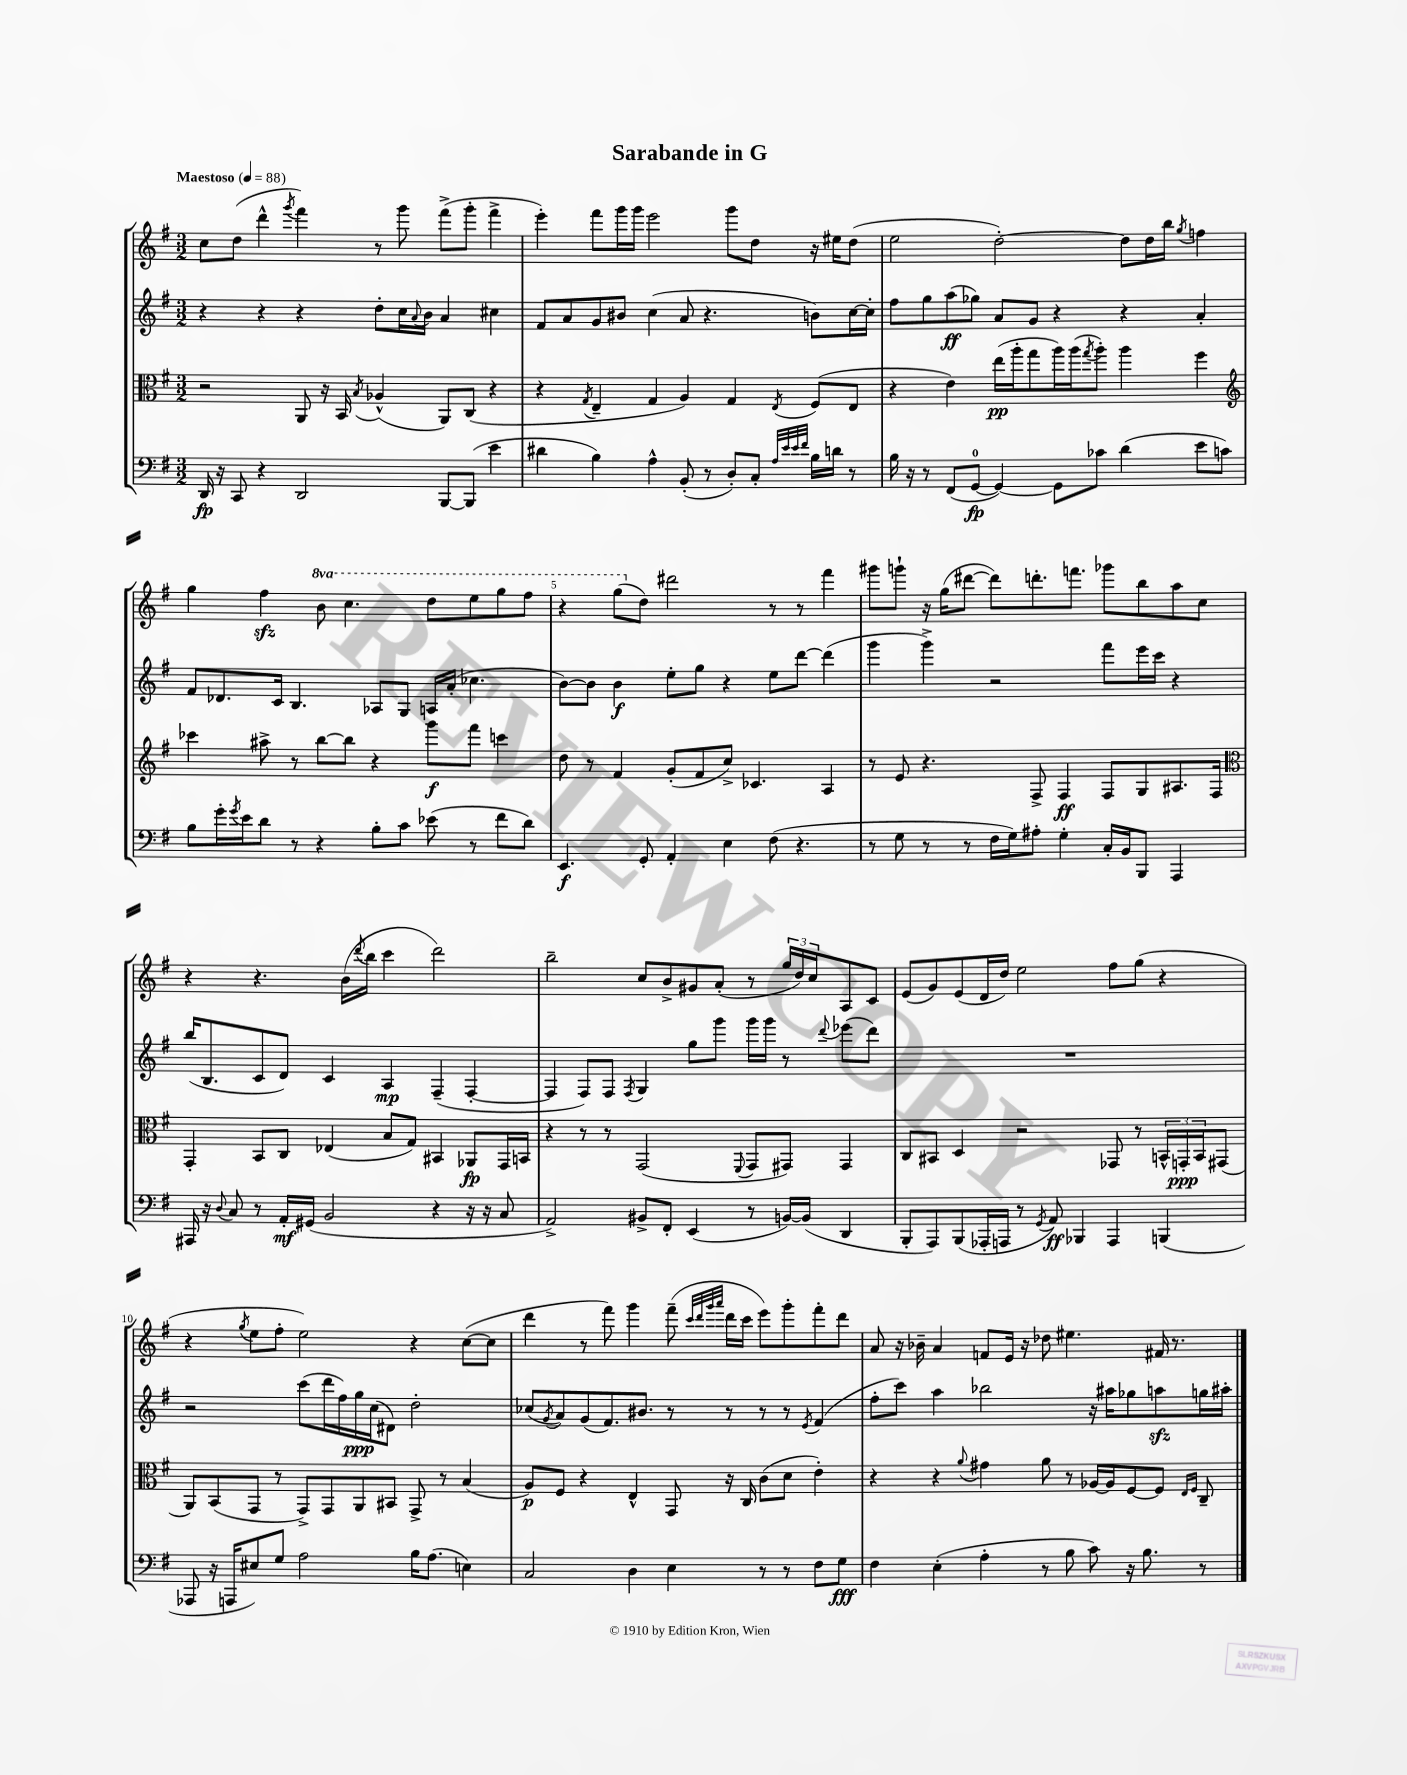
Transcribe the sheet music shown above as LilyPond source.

\header { title = "Sarabande in G" }
<<
\new StaffGroup <<
\new Staff = "s0" {
    \clef treble \key g \major \numericTimeSignature \time 3/2 \set Staff.ottavationMarkups = #ottavation-simple-ordinals \tempo "Maestoso" 4 = 88
    c''8 d''8( d'''4-^ \acciaccatura { g'''8 } fis'''4) r8 g'''8 fis'''8->( g'''8-. fis'''4-> |
    e'''4-.) fis'''8 g'''16 g'''16 e'''2 g'''8 d''8 r16 eis''16 d''8( |
    e''2 d''2~-.) d''8 d''16 b''16 \acciaccatura { g''8 } f''4 |
    g''4 fis''4\sfz \ottava #1 b''8 c'''4. d'''8 e'''8 g'''8 fis'''8 |
    r4 g'''8( \ottava #0 d''8) dis'''2 r8 r8 fis'''4 |
    gis'''8 g'''8-! r16 g''16( dis'''8~ dis'''8) d'''8.-. f'''8. ges'''8 b''8 a''8 c''8 |
    r4 r4. b'16( \acciaccatura { d'''8 } b''16 c'''4 d'''2) |
    b''2-- c''8 b'8-> gis'8 a'8-.( r8 \tuplet 3/2 { g''16 d''16) c''16 } a8 c'8 |
    e'8( g'8) e'8( d'16 d''16) e''2 fis''8 g''8( r4 |
    r4 \acciaccatura { g''8 } e''8 fis''8-. e''2) r4 c''8~( c''8 |
    d'''4 r8 fis'''8) g'''4 fis'''8--( \grace { c'''32 d'''32 g'''32 a'''32 } d'''16 c'''16 e'''8) g'''8-. fis'''8-. d'''8 |
    a'8 r16 bes'16-- a'4 f'8 e'16 r16 des''8 eis''4. fis'16 r8. \bar "|." |
}
\new Staff = "s1" {
    \clef treble \key g \major \numericTimeSignature \time 3/2
    r4 r4 r4 d''8-. c''16 \appoggiatura { a'8 } b'16 a'4 cis''4 |
    fis'8 a'8 g'8 bis'8 c''4( a'8 r4. b'8) c''16~ c''16-. |
    fis''8 g''8 a''8\ff( ges''8) a'8 g'8 r4 r4 a'4-. |
    fis'8 des'8. c'16 b4. aes8 g8 a16 a'16-.( ces''4. |
    b'8~) b'8 b'4\f e''8-. g''8 r4 e''8 d'''8~ d'''4( |
    g'''4 g'''4->) r2 fis'''8 e'''16 c'''16 r4 |
    b''16( b8. c'8 d'8) c'4 a4\mp fis4--( fis4~-. |
    fis4 fis8) fis8 \acciaccatura { fis8 } g4 g''8 g'''8 g'''16 g'''16 r8 \appoggiatura { d'''8 } ees'''8( d'''8) |
    R1. |
    r2 c'''8( d'''16 fis''16) g''16\ppp c''16( dis'8) d''2-. |
    ces''8( \acciaccatura { g'8 } a'8) g'8( fis'8.) bis'8. r8 r8 r8 r8 \acciaccatura { e'8 } fis'4( |
    fis''8-. c'''8) a''4 bes''2 r16 ais''16 ges''8 a''8\sfz g''16 ais''16-. \bar "|." |
}
\new Staff = "s2" {
    \clef alto \key g \major \numericTimeSignature \time 3/2
    r2 a,8 r16 b,16 \acciaccatura { b8 } aes4-^( a,8) c8( r4 |
    r4 \acciaccatura { g8 } e4-- g4 a4) g4 \acciaccatura { e8 } fis8( e8 |
    r4 e'4) e''16\pp( a''16-. g''8 a''16) a''16( \acciaccatura { g''8 } a''8-.) a''4 fis''4 |
    \clef treble ces'''4 ais''8-> r8 b''8~ b''8 r4 g'''8\f fis'''8 c'''4 |
    d''8 r8 fis'4 g'8-.( fis'8 c''8->) ces'4. a4 |
    r8 e'8 r4. fis8-> fis4\ff fis8 g8 ais8. fis16 |
    \clef alto g,4-. b,8 c8 ees4( b8 g8) bis,4 aes,8\fp g,16 b,16 |
    r4 r8 r8 g,2( \appoggiatura { fis,8 } g,8 gis,8) gis,4 |
    c8 bis,8 d4 r2 ges,8 r8 \tuplet 3/2 { b,16-^ g,16-.\ppp b,16 } gis,8( |
    a,8) b,8( g,8 r8 g,8->) g,8 a,8 bis,8 g,8-> r8 b4( |
    a8\p) fis8 r4 e4-^ g,8 r16 c16 c'8( d'8 e'4-.) |
    r4 r4 \appoggiatura { a'8 } gis'4 a'8 r8 aes16~ aes16 fis8~ fis8 \grace { e16 fis16 } c8-- \bar "|." |
}
\new Staff = "s3" {
    \clef bass \key g \major \numericTimeSignature \time 3/2
    d,16\fp r16 c,8 r4 d,2 b,,8~ b,,8( e'4 |
    dis'4 b4) a4-^ b,8-.( r8 d8-.) c8-. \grace { a32 e'32 e'32 fis'32 } b16 d'16 r8 |
    b16 r16 r8 fis,8( g,8-0~\fp g,4~) g,8 ces'8 d'4( e'8 c'8) |
    b8 g'16-. \acciaccatura { g'8 } e'16 d'8 r8 r4 b8-. c'8 ees'8( r8 fis'8 d'8) |
    e,4.\f g,8-. a,4-. e4 fis8( r4. |
    r8 g8 r8 r8 fis16 g16) ais8-. g4-. c16-. b,16 b,,8 a,,4 |
    ais,,16 r16 \appoggiatura { d8 } c8 r8 a,16-.\mf gis,16( b,2 r4 r16 r16 c8 |
    a,2->) bis,8-> fis,8-. e,4( r8 b,16~) b,16( d,4 |
    b,,8-. a,,8) b,,8( aes,,16-. a,,16 r8 \acciaccatura { g,8 } a,8\ff) bes,,4 a,,4 b,,4( |
    aes,,8 r16 a,,16 eis8) g8 a2 b16 a8.( e4) |
    c2 d4 e4 r8 r8 fis8 g8\fff |
    fis4 e4-.( a4-. r8 b8 c'8) r16 b8. r8 \bar "|." |
}
>>
>>
\layout { \context { \Score \override BarNumber.break-visibility = ##(#f #t #t) barNumberVisibility = #(every-nth-bar-number-visible 5) } }
